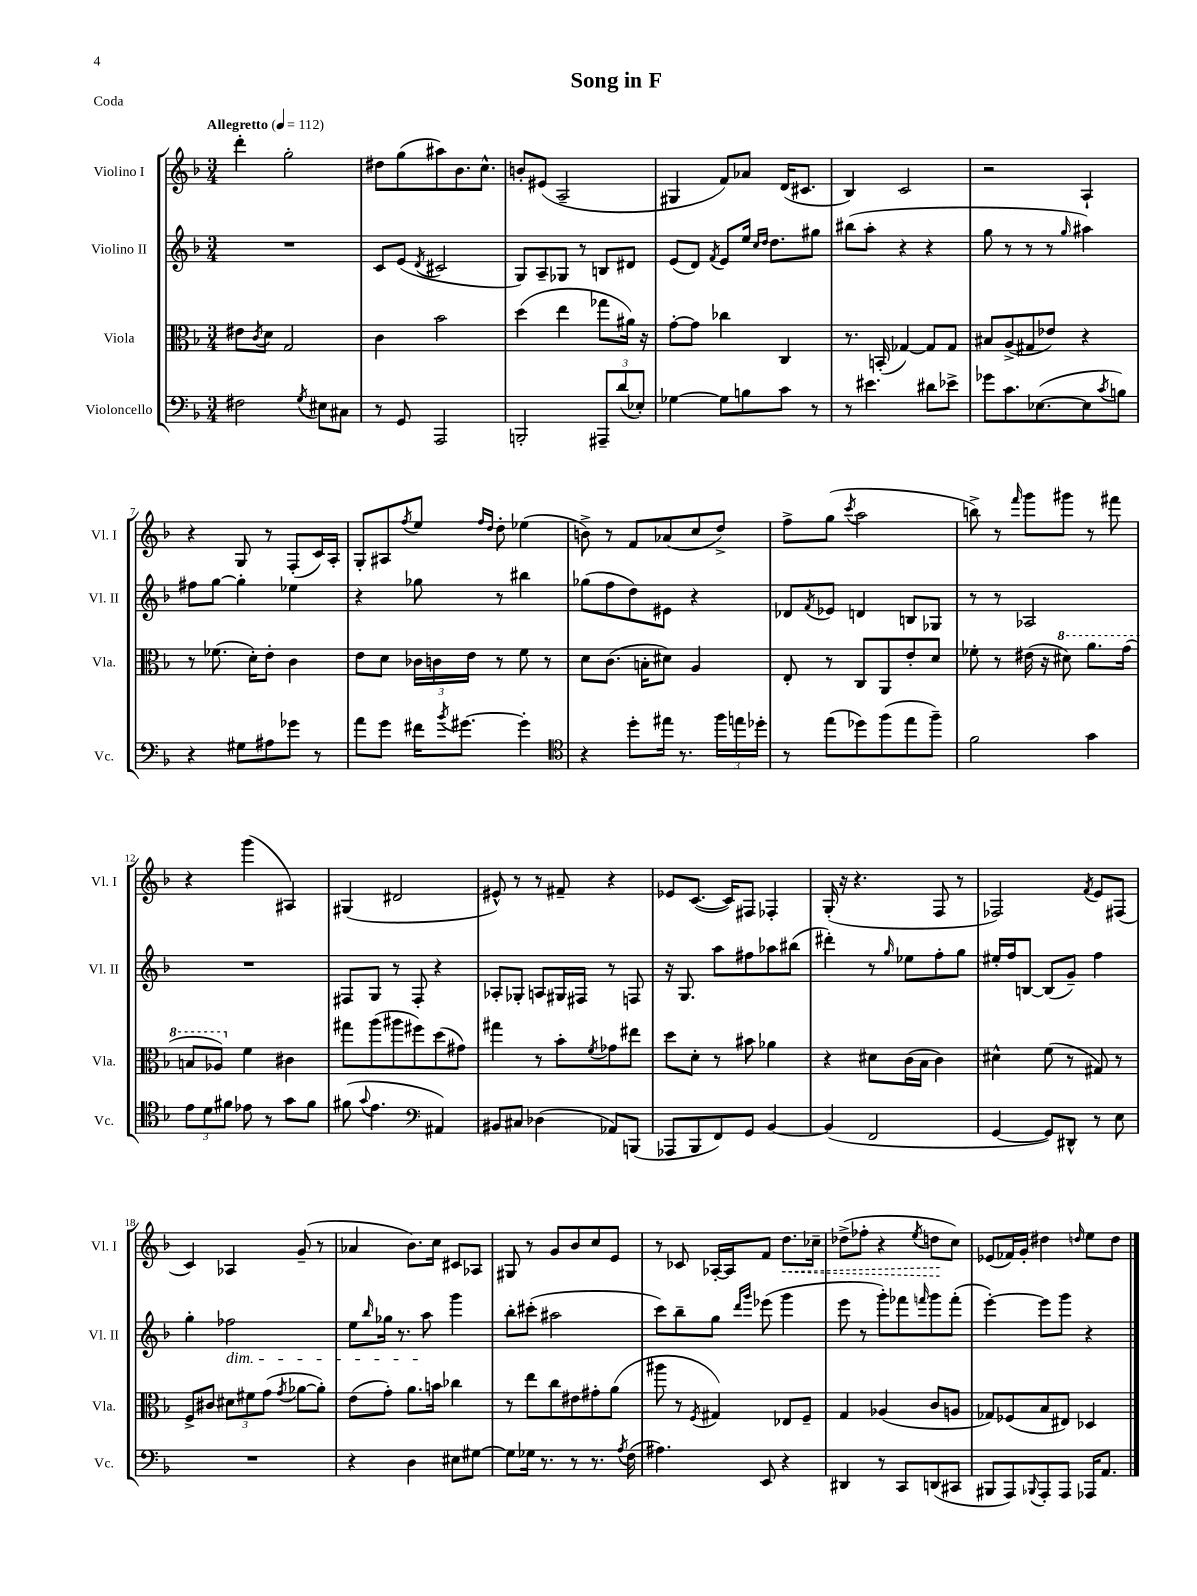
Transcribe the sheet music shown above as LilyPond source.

\header { title = "Song in F" piece = "Coda" }
<<
\new StaffGroup <<
\new Staff = "s0" \with { instrumentName = "Violino I" shortInstrumentName = "Vl. I" } {
    \clef treble \key f \major \numericTimeSignature \time 3/4 \tempo "Allegretto" 4 = 112
    d'''4-. g''2-. |
    dis''8 g''8( ais''8) bes'8. c''8.-^ |
    b'8-. eis'8( a2-- |
    gis4 f'8) aes'8 d'16( cis'8. |
    bes4) c'2 |
    r2 a4-! |
    r4 g8 r8 f8-.( c'16) a16-. |
    g8-. ais8 \acciaccatura { f''8 } e''8 \grace { f''16 d''16 } d''8-. ees''4( |
    b'8->) r8 f'8 aes'8( c''8 d''8->) |
    f''8-> g''8( \acciaccatura { c'''8 } a''2 |
    b''8->) r8 \grace { f'''16 } g'''8 gis'''8 r8 fis'''8 |
    r4 g'''4( ais4) |
    gis4( dis'2 |
    eis'8-^) r8 r8 fis'8-- r4 |
    ees'8 c'8.~( c'16) fis8 fes4-. |
    g16-.( r16 r4. f8 r8 |
    fes2) \acciaccatura { f'8 } e'8 fis8( |
    c'4) aes4 g'8--( r8 |
    aes'4 bes'8.) c''16 cis'8 aes8 |
    gis8 r8 g'8 bes'8 c''8 e'8 |
    r8 ces'8 aes16~-. aes16 f'8 \once \override Hairpin.style = #'dashed-line d''8.\< ces''16-- |
    des''8->( fes''8-. r4 \acciaccatura { e''8 } d''8\! c''8) |
    ees'8( fes'16) g'16-. dis''4 \grace { d''16 } e''8 d''8 \bar "|." |
}
\new Staff = "s1" \with { instrumentName = "Violino II" shortInstrumentName = "Vl. II" } {
    \clef treble \key f \major \numericTimeSignature \time 3/4
    R2. |
    c'8 e'8( \acciaccatura { d'8 } cis'2 |
    g8) a8-- ges8 r8 b8 dis'8 |
    e'8( d'8) \acciaccatura { f'8 } e'8 e''16 \grace { c''16 d''16 } d''8. gis''8 |
    bis''8( a''8-. r4 r4 |
    g''8 r8 r8 r8 \grace { g''16 } ais''4) |
    fis''8 g''8~ g''4-. ees''4 |
    r4 ges''8 r8 bis''4 |
    ges''8( f''8 d''8) eis'8 r4 |
    des'8 \acciaccatura { f'8 } ees'8 d'4 b8 ges8 |
    r8 r8 aes2 |
    R2. |
    fis8 g8 r8 fis8-. r4 |
    aes8-. ges8-. a8 gis16 fis16 r8 f8 |
    r16 g8. a''8 fis''8 aes''8 bis''8( |
    dis'''4-.) r8 \grace { g''16 } ees''8 f''8-. g''8 |
    eis''16-. f''16 b8~ b8( g'8--) f''4 |
    g''4-. fes''2\dim |
    e''8 \grace { bes''16 } ges''16 r8. a''8\! g'''4 |
    bes''8-. cis'''8-.( ais''2 |
    c'''8) bes''8-- g''8 \grace { d'''16 g'''16 } ees'''8( g'''4 |
    e'''8 r8 g'''8-.) fes'''8 \grace { f'''16 } g'''8 f'''8-.( |
    e'''4~-.) e'''8 g'''8 r4 \bar "|." |
}
\new Staff = "s2" \with { instrumentName = "Viola" shortInstrumentName = "Vla." } {
    \clef alto \key f \major \numericTimeSignature \time 3/4
    eis'8 \acciaccatura { c'8 } d'8 g2 |
    c'4 bes'2 |
    d''4( e''4 ges''8 ais'16) r16 |
    g'8~-. g'8 ces''4 c4 |
    r8. b,16-.( ges4~) ges8 ges8 |
    bis8 a8->( gis8 ees'8) r4 |
    r8 fes'8.( d'16-.) e'8-. c'4 |
    e'8 d'8 \tuplet 3/2 { ces'16 c'16 e'16 } r8 f'8 r8 |
    d'8 c'8.( b16-. dis'8) a4 |
    e8-. r8 c8 a,8 e'8-. d'8 |
    fes'8-. r8 eis'16( r16 \ottava #1 dis''8) a''8. g''16( |
    b'8 aes'8) \ottava #0 f'4 cis'4 |
    gis''8 a''8( ais''8 fis''8) d''8( gis'8) |
    gis''4 r8 bes'8-. \acciaccatura { f'8 } ges'8 eis''8 |
    d''8 d'8-. r8 bis'8 aes'4 |
    r4 dis'8 c'16( bes16 c'4) |
    dis'4-^ f'8( r8 gis8) r8 |
    f8-> cis'8 \tuplet 3/2 { dis'8 fis'8 g'8( } \acciaccatura { g'8 } aes'8~ aes'8-.) |
    e'8( g'8-.) a'8. b'16 ces''4 |
    r8 e''8 c''8 eis'8 gis'8-. a'8( |
    ais''8 r8 \acciaccatura { f8 } gis4) ees8 f8-- |
    g4 aes4( c'8 a8 |
    ges8) fes8( bes8 eis8) des4 \bar "|." |
}
\new Staff = "s3" \with { instrumentName = "Violoncello" shortInstrumentName = "Vc." } {
    \clef bass \key f \major \numericTimeSignature \time 3/4
    fis2 \acciaccatura { g8 } eis8 cis8 |
    r8 g,8 a,,2 |
    b,,2-. \tuplet 3/2 { ais,,8-- d'8( ees8-.) } |
    ges4~ ges8 b8 c'8 r8 |
    r8 eis'4. dis'8 ees'8-> |
    ges'8 c'8. ees8.~( ees8 \acciaccatura { c'8 } b8) |
    r4 gis8 ais8 ges'8 r8 |
    a'8 g'8 fis'16 \acciaccatura { bes'8 } gis'8.~ gis'4-. |
    \clef tenor r4 d''8-. eis''16 r8. \tuplet 3/2 { f''16 e''16 des''16-. } |
    r8 e''8( des''8) f''8( e''8 f''8--) |
    f'2 g'4 |
    \tuplet 3/2 { e'8 d'8 fis'8 } ees'8 r8 g'8 fis'8 |
    fis'8( \appoggiatura { g'8 } e'4. \clef bass ais,4) |
    bis,8 cis8 des4( aes,8) b,,8( |
    aes,,8 bes,,8 f,8) g,8 bes,4~ |
    bes,4( f,2 |
    g,4~ g,8) dis,8-^ r8 e8 |
    R2. |
    r4 d4 eis8 gis8~ |
    gis8 ges16 r8. r8 r8. \acciaccatura { a8 } f16( |
    ais4.) e,8 r4 |
    dis,4 r8 c,8 d,8( cis,8 |
    bis,,8 a,,8) \appoggiatura { bes,,8 } a,,8-. a,,8 aes,,16 a,8. \bar "|." |
}
>>
>>
